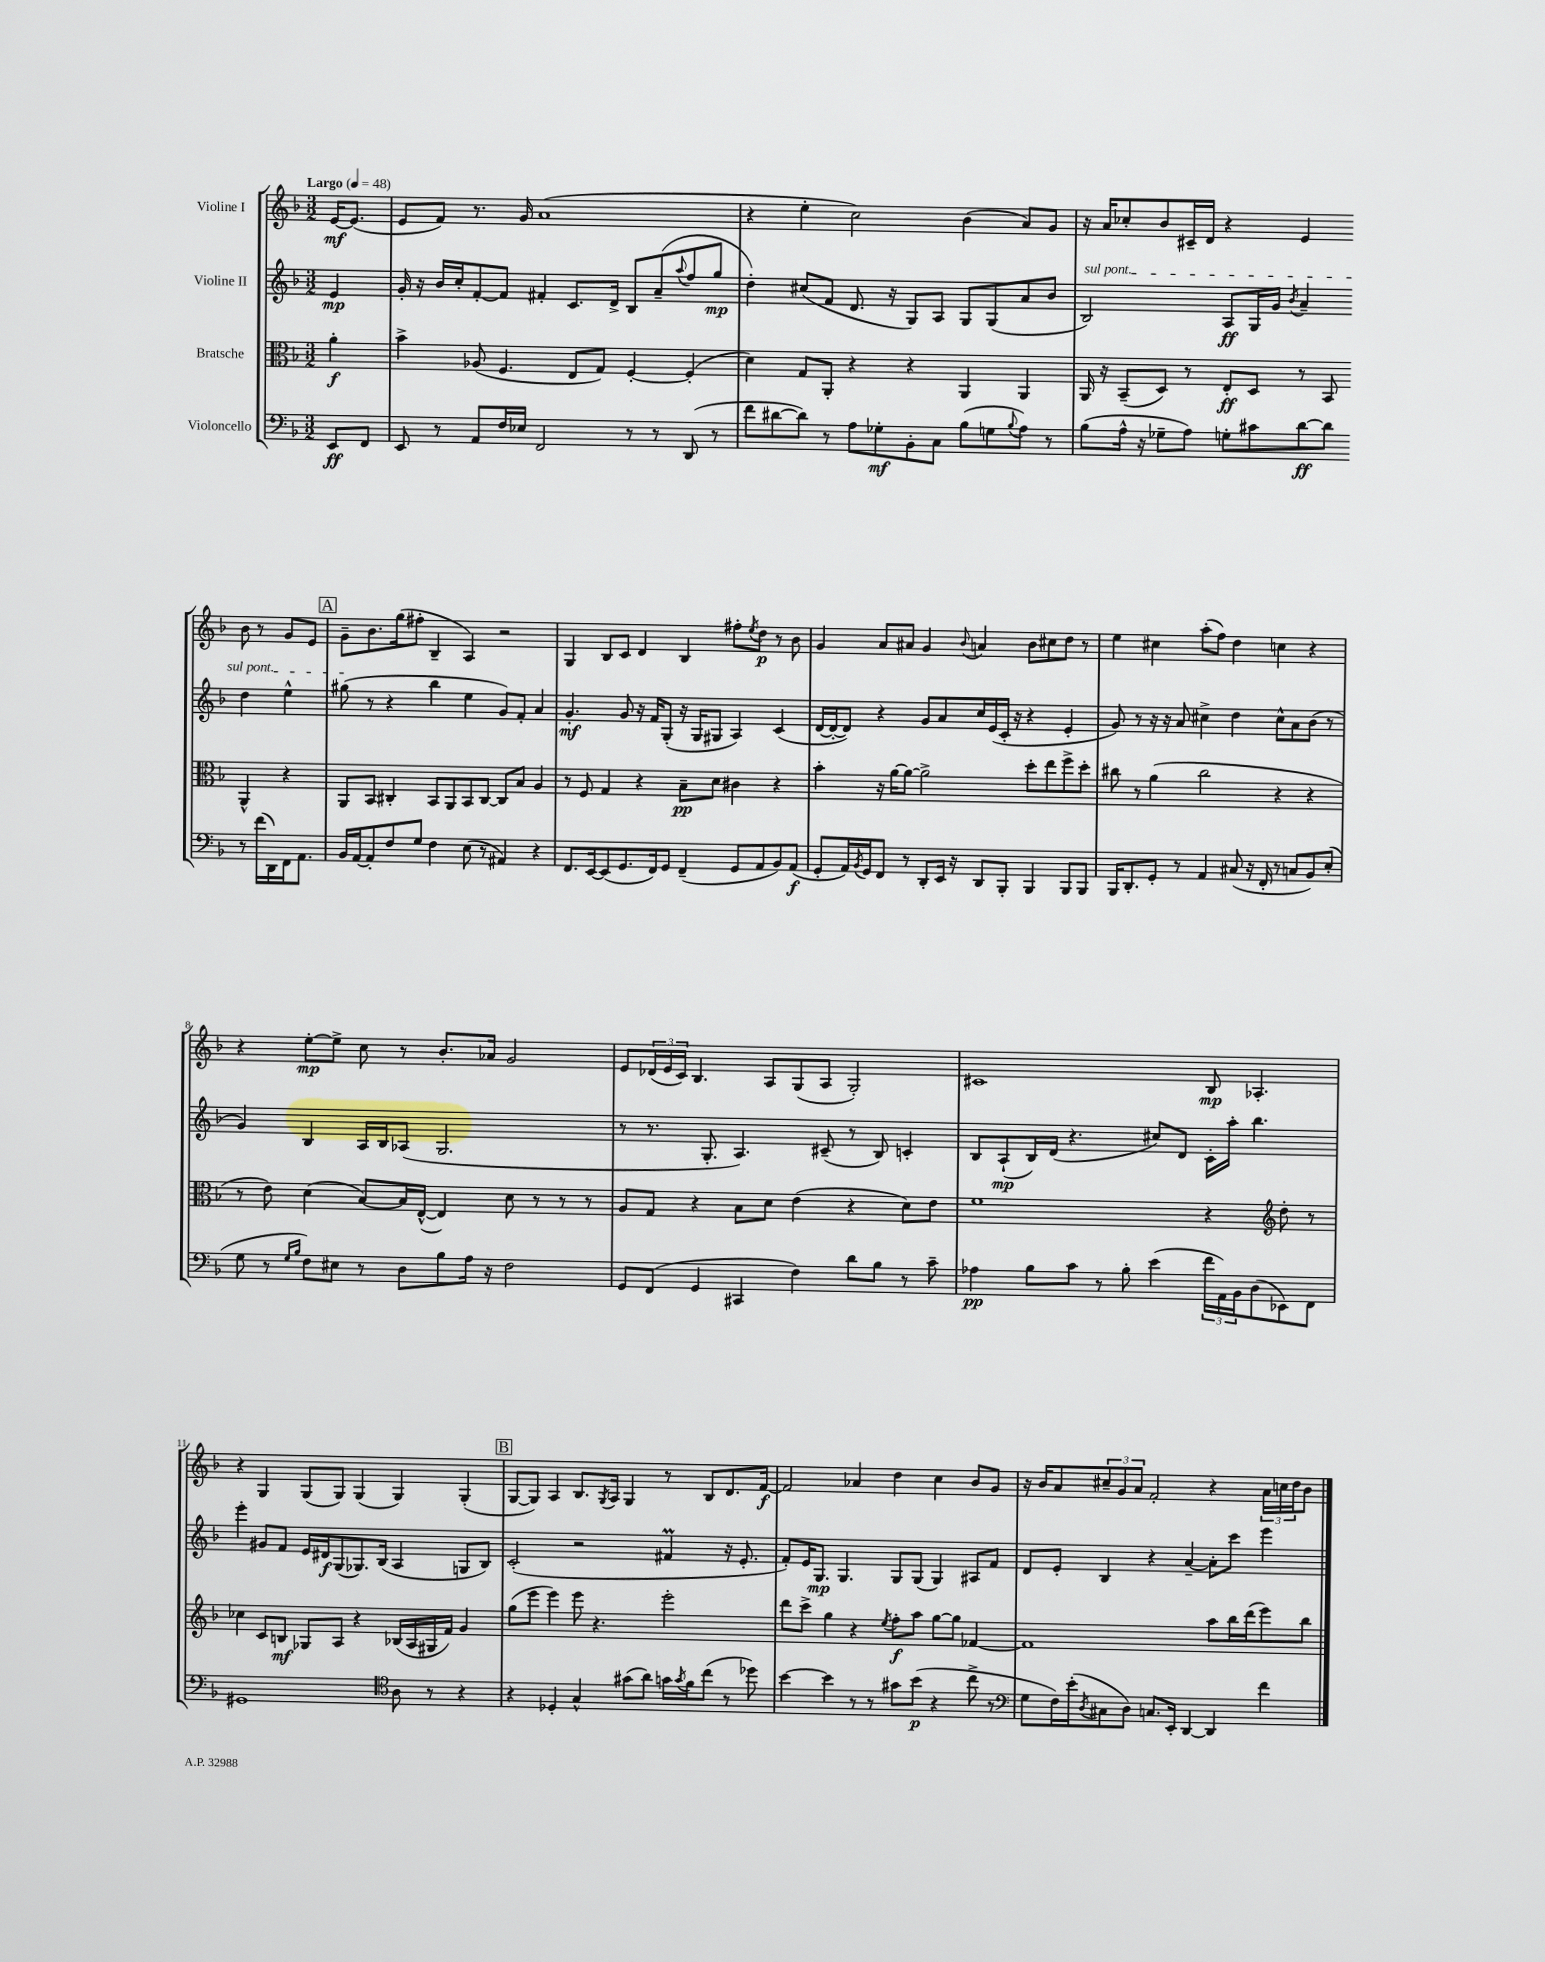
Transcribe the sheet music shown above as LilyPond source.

<<
\new StaffGroup <<
\new Staff = "s0" \with { instrumentName = "Violine I" } {
    \clef treble \key f \major \numericTimeSignature \time 3/2 \partial 4 \tempo "Largo" 4 = 48
    e'16~\mf e'8.( |
    e'8 f'8) r8. g'16 a'1( |
    r4 e''4-. c''2) bes'4( a'8) g'8 |
    r16 a'16 ces''8-. bes'8 cis'16-- d'16 r4 e'4 bes'8 r8 g'8 e'8 |
    \mark \markup { \box "A" } g'8-- bes'8. g''16( fis''8-. bes4-- a4) r2 |
    g4 bes8 c'8 d'4 bes4 fis''8-. \acciaccatura { e''8 } d''8\p r8 bes'8 |
    g'4 a'8 ais'8 g'4 \appoggiatura { bes'8 } a'4 bes'8 cis''8 d''8 r8 |
    e''4 cis''4 a''8-.( f''8) d''4 c''4 r4 |
    r4 e''8~-.\mp e''8-> c''8 r8 bes'8.-. aes'16 g'2 |
    e'8 \tuplet 3/2 { des'16( e'16 c'16) } bes4. a8 g8( a8 g2-.) |
    cis'1 bes8\mp aes4.-. |
    r4 g4 g8( g8) g4( g4) g4-.( |
    \mark \markup { \box "B" } g8~ g8) a4 bes8. \acciaccatura { g8 } a16 g4 r8 bes8 d'8. f'16~\f |
    f'2 aes'4 d''4 c''4 bes'8 g'8 |
    r16 bes'16 a'8 \tuplet 3/2 { cis''8-- g'8 a'8 } f'2-. r4 \tuplet 3/2 { a'16 c''16 d''16 } bes'8 \bar "|." |
}
\new Staff = "s1" \with { instrumentName = "Violine II" } {
    \clef treble \key f \major \numericTimeSignature \time 3/2 \partial 4
    e'4\mp |
    g'16-. r16 bes'16 c''16-. f'8~-. f'8 fis'4-. c'8. d'16-> bes8 a'8--( \appoggiatura { a''8 } f''8 g''8\mp |
    d''4-.) cis''8( f'8 d'8. r16 g8) a8 g8 g8( a'8 bes'8 |
    \once \override TextSpanner.bound-details.left.text = \markup { \italic "sul pont." } bes2\startTextSpan) a8\ff g16 g'16 \acciaccatura { bes'8 } a'4-- d''4 e''4-^ |
    \mark \markup { \box "A" } gis''8\stopTextSpan( r8 r4 bes''4 e''4 g'8) f'8-. a'4 |
    g'4.-.\mf g'8 r16 f'16 g8-.( r16 g16 gis8 a4) c'4( |
    d'16~ d'16~-. d'8) r4 g'8 a'8 c''16 e'16( c'16-. r16 r4 e'4-. |
    g'8) r8 r16 r16 a'8 cis''4-> d''4 cis''8-^ a'8 bes'8( r8 |
    g'4) bes4 a16 bes16 aes8( g2. |
    r8 r8. g8.-. a4.) cis'8--( r8 bes8) c'4-. |
    bes8 a8-!\mp( bes16) d'16( r4. cis''8) d'8 c'16-. a''16-. bes''4. |
    e'''4-. gis'8 f'8 e'16 dis'16\f g8( ges8.) bes16( a4 g8 bes8) |
    \mark \markup { \box "B" } c'2-.( r2 fis'4\prall r16 e'8.-. |
    f'8-.) e'16 g8.\mp g4. g8 g8( g4) ais8 f'8 |
    d'8 e'8-. bes4 r4 a'4~-- a'8-. c'''8 e'''4 \bar "|." |
}
\new Staff = "s2" \with { instrumentName = "Bratsche" } {
    \clef alto \key f \major \numericTimeSignature \time 3/2 \partial 4
    a'4-.\f |
    bes'4-> aes8( f4. e8 g8) f4~-. f4-.( |
    d'4) g8 a,8-. r4 r4 a,4 a,4 |
    a,16 r16 bes,8--( d8) r8 e8-.\ff d8 r8 bes,8 a,4-^ r4 |
    \mark \markup { \box "A" } a,8 bes,8 cis4-. bes,8 a,8 bes,8 cis8~ cis8 bes8 a4 |
    r8 f8 g4 r4 bes8--\pp d'8 cis'4 r4 |
    bes'4-. r16 a'16~ a'8~ a'2-> d''8-. e''8 f''8-> d''8-. |
    cis''8 r8 a'4( cis''2 r4 r4 |
    r8 e'8) d'4( bes8~) bes16 e16~-^( e4) d'8 r8 r8 r8 |
    a8 g8 r4 bes8 d'8 e'4( r4 d'8) e'8 |
    f'1 r4 \clef treble d''8-. r8 |
    ces''4 c'8 b8\mf ges8 a8 r4 bes16( a16 gis16 f'16) g'4 |
    \mark \markup { \box "B" } g''8( e'''8 e'''4) e'''8 r4. e'''2-. |
    d'''8 c'''8-> g''4 r4 \acciaccatura { e''8 } f''8-.\f a''8 g''8~ g''8 fes'4~ |
    fes'1 a''8 bes''16 d'''16( e'''8) bes''8 \bar "|." |
}
\new Staff = "s3" \with { instrumentName = "Violoncello" } {
    \clef bass \key f \major \numericTimeSignature \time 3/2 \partial 4
    e,8\ff f,8 |
    e,8 r8 a,8 f16 ees16 f,2 r8 r8 d,8( r8 |
    f'8 dis'8~ dis'8) r8 a8 ges8-.\mf bes,8-. c8 bes8( g8 \appoggiatura { bes8 } a8) r8 |
    bes8( a16-^ r16 ges8-- a8) g8-. cis'8 d'8~\ff d'8 r8 f'16( d,16) f,16 a,8. |
    \mark \markup { \box "A" } bes,16 a,16~ a,8-. f8 g8 f4 e8( r8 ais,4) r4 |
    f,8. e,16~ e,8( g,8. f,16) g,8 f,4--( g,8 a,8 bes,8) a,8\f( |
    g,8-. a,16) \acciaccatura { bes,8 } g,16 f,8 r8 d,8-. e,16 r16 d,8 bes,,8-. bes,,4 bes,,8 bes,,8 |
    bes,,16 d,8.-. g,8-. r8 a,4 cis8( r16 f,16-. r8 c8 bes,8) e8-.( |
    g8 r8 \grace { g16 bes16 } f8) eis8 r8 d8 bes8 a16 r16 f2 |
    g,8 f,8( g,4 cis,4 f4) d'8 bes8 r8 c'8-- |
    aes4\pp bes8 c'8 r8 bes8-. e'4( \tuplet 3/2 { f'16 a,16) bes,16 } d8( ees,8) f,8 |
    gis,1 \clef tenor a8 r8 r4 |
    \mark \markup { \box "B" } r4 des4-. g4-^ gis'8( a'8) g'16 \acciaccatura { g'8 } f'16 c''8( r8 des''8) |
    bes'4~ bes'4 r8 r8 gis'8 bes'8\p( r4 c''8-> r8 |
    \clef bass g8 f16) e'16-.( \acciaccatura { d8 } cis8 d8) c8. e,16-. d,4~ d,4 f'4 \bar "|." |
}
>>
>>
